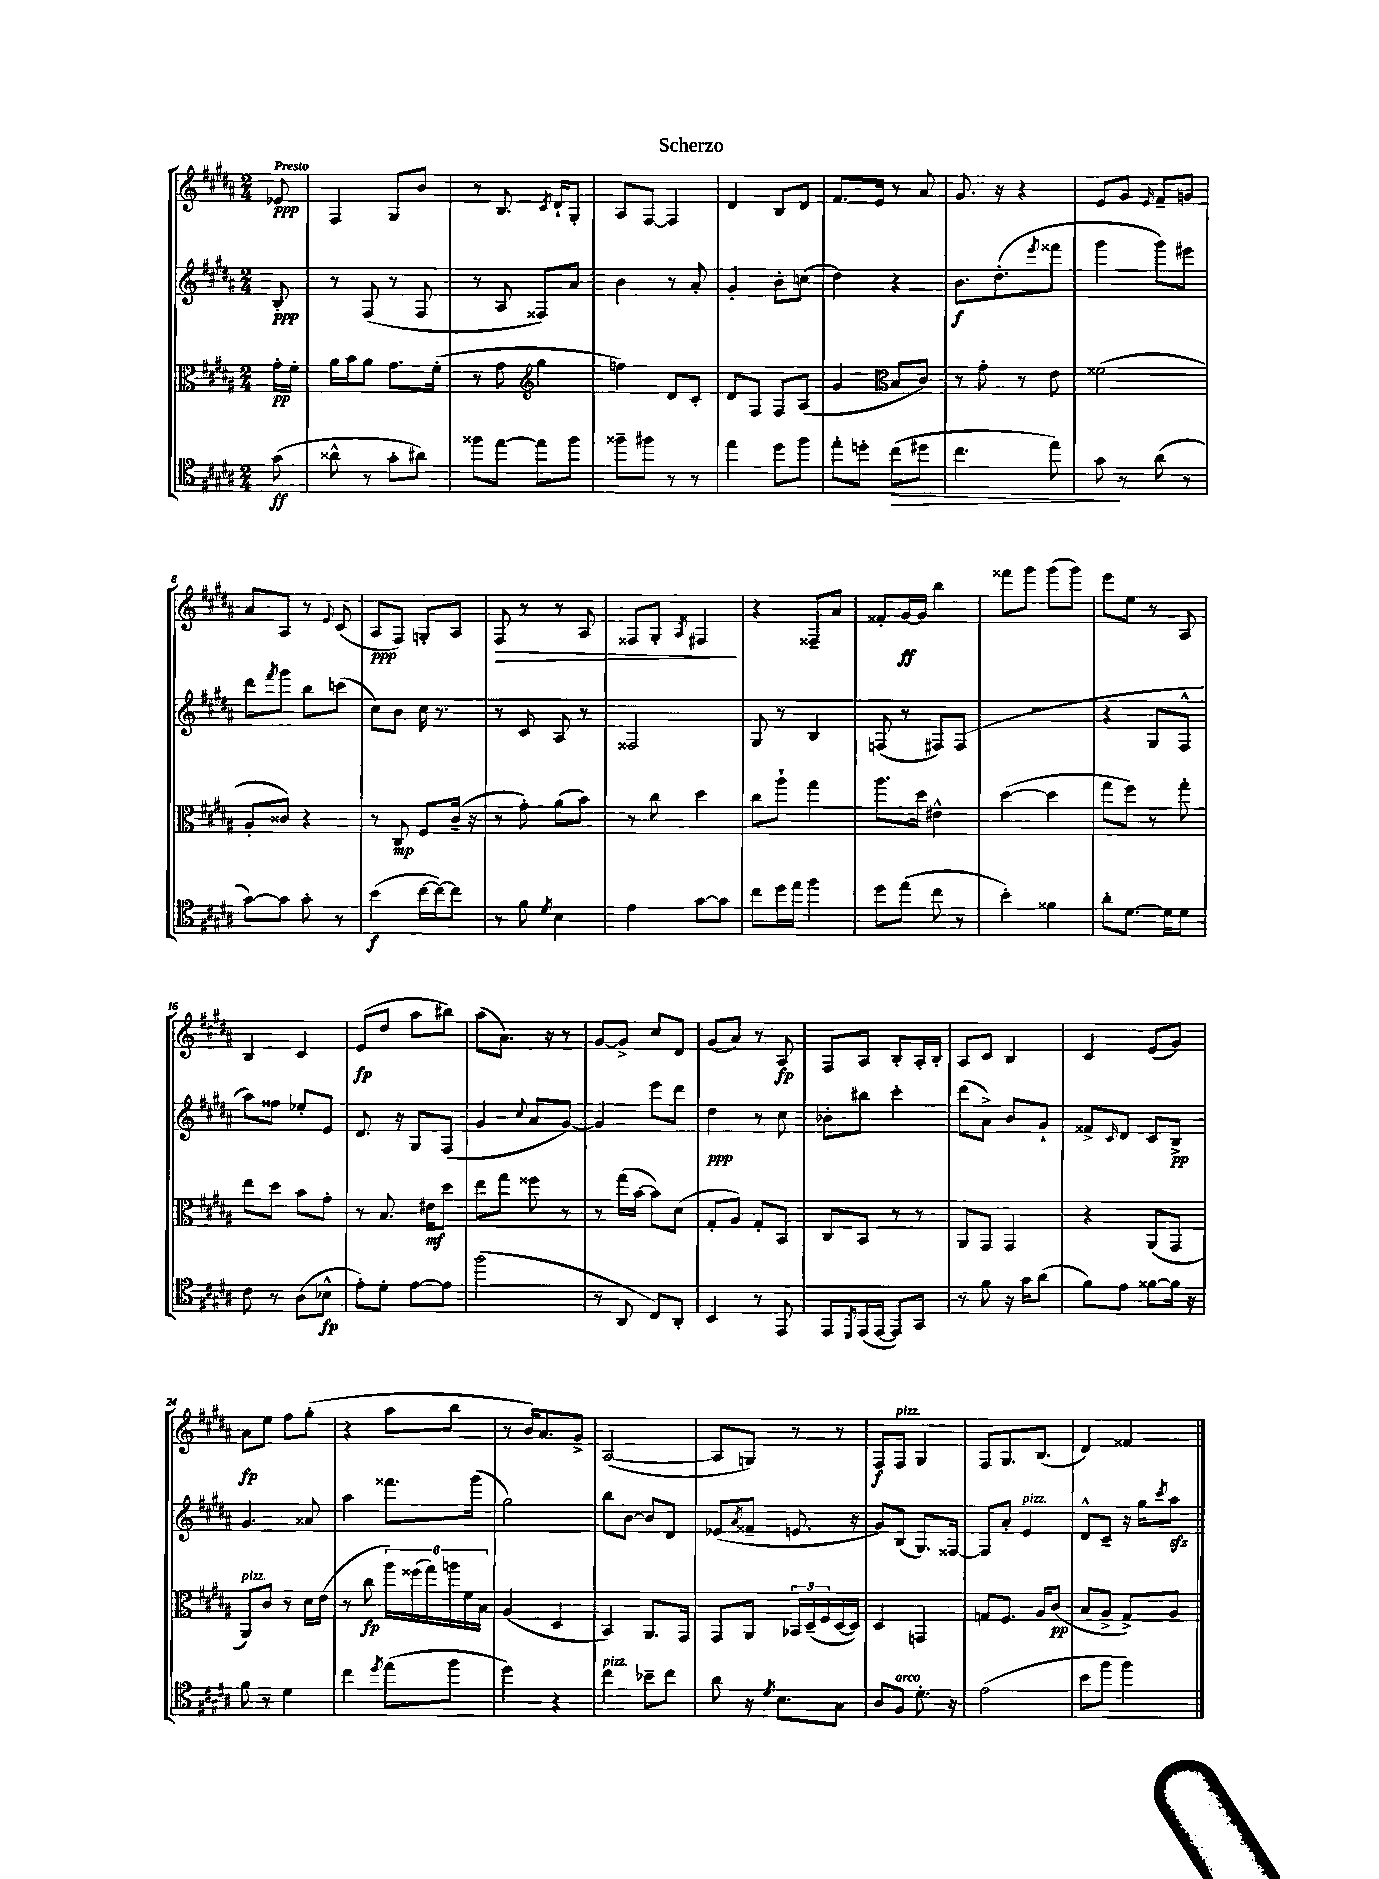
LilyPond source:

\header { title = "Scherzo" }
<<
\new StaffGroup <<
\new Staff = "s0" {
    \clef treble \key b \major \numericTimeSignature \time 2/4 \partial 8 \tempo "Presto"
    ees'8\ppp |
    fis4 gis8 b'8 |
    r8 b8. \acciaccatura { cis'8 } dis'16-! gis8-. |
    ais8 fis8~ fis4 |
    dis'4 b8 dis'8 |
    fis'8. e'16 r8 ais'8 |
    gis'8. r16 r4 |
    e'8 gis'8 \grace { e'16 } fis'8-- g'8 |
    ais'8 ais8 r8 \appoggiatura { e'8 } cis'8( |
    ais8\ppp fis8) g8-. ais8 |
    fis8\> r8 r8 ais8 |
    fisis8 gis8-. \acciaccatura { ais8 } fis4\! |
    r4 fisis8-- ais'8 |
    fisis'8-. gis'16~\ff gis'16 b''4 |
    fisis'''8 gis'''8 gis'''8( gis'''8) |
    e'''8 e''8 r8 ais8 |
    b4 cis'4 |
    e'8\fp( dis''8 ais''8 bis''8) |
    ais''8( ais'8.) r16 r8 |
    gis'8~ gis'8-> cis''8 dis'8 |
    gis'8( ais'8) r8 ais8\fp |
    fis8 ais8 b8-. ais16-. b16-. |
    ais8 cis'8 b4 |
    cis'4 e'8( gis'8) |
    ais'8\fp e''8 fis''8 gis''8-.( |
    r4 ais''8 b''8 |
    r8 b'16) ais'8. gis'8-> |
    ais2~( |
    ais8 g8) r8 r8 |
    fis8\f fis8^\markup { \italic "pizz." } gis4 |
    fis8 gis8. b8.( |
    dis'4) fisis'4 \bar "|." |
}
\new Staff = "s1" {
    \clef treble \key b \major \numericTimeSignature \time 2/4 \partial 8
    b8-.\ppp |
    r8 fis8( r8 fis8 |
    r8 ais8 fisis8) ais'8 |
    b'4 r8 ais'8-. |
    gis'4-. b'8-. c''8( |
    dis''4) r4 |
    b'8.\f dis''8.-.( \acciaccatura { e'''8 } fisis'''8 |
    gis'''4 gis'''8) eis'''8 |
    dis'''8 \acciaccatura { fis'''8 } gis'''8 b''8 c'''8( |
    cis''8) b'8 cis''16 r8. |
    r8 cis'8 ais8 r8 |
    fisis2 |
    gis8 r8 b4 |
    f8( r8 fis8) fis8( |
    R2 |
    r4 gis8 fis8-^ |
    ais''8) fisis''8 ees''8-. e'8 |
    dis'8. r16 gis8 fis8( |
    gis'4 \appoggiatura { cis''8 } ais'8 gis'8~) |
    gis'4 e'''8 dis'''8 |
    dis''4\ppp r8 cis''8 |
    bes'8-. bis''8 cis'''4-. |
    dis'''8( ais'8->) b'8 gis'8-! |
    fisis'8-> \grace { cis'16 } dis'8 cis'8 b8->\pp |
    gis'4. aisis'8 |
    ais''4 fisis'''8. gis'''16( |
    gis''2) |
    b''8 b'8~ b'8 dis'8 |
    ees'8( \acciaccatura { ais'8 } fisis'8-- e'8. r16 |
    gis'8) b8( gis8.) fisis16~ |
    fisis8 ais'8-. e'4^\markup { \italic "pizz." } |
    dis'8-^ cis'8-- r16 gis''16 \acciaccatura { cis'''8 } ais''8\sfz \bar "|." |
}
\new Staff = "s2" {
    \clef alto \key b \major \numericTimeSignature \time 2/4 \partial 8
    gis'16-.\pp fis'16-. |
    ais'16 b'16 ais'8 gis'8. fis'16-.( |
    r8 gis'8 \clef treble gis''4 |
    f''4) dis'8 cis'8-. |
    dis'8 fis8 fis8 ais8( |
    gis'4 \clef alto b8 cis'8) |
    r8 gis'8-. r8 e'8 |
    fisis'2( |
    ais8-. cisis'8) r4 |
    r8 cis8\mp fis8 cis'16--( r16 |
    r8 gis'8-.) ais'8( b'8) |
    r8 cis''8 dis''4 |
    cis''8 ais''8-! gis''4 |
    ais''8. dis''16 eis'4-^ |
    dis''4~( dis''4 |
    gis''8 fis''8) r8 gis''8-. |
    e''8 dis''8 b'8 gis'8-. |
    r8 b8. eis'16\mf dis''8 |
    e''8 gis''8 fisis''8 r8 |
    r8 gis''16( b'16~ b'8) dis'8( |
    gis8-. ais8) gis8-. b,8 |
    cis8 b,8 r8 r8 |
    ais,8 gis,8 gis,4 |
    r4 ais,8( gis,8 |
    ais,8^\markup { \italic "pizz." }) cis'8 r8 dis'16 e'16( |
    r8 cis''8\fp \tuplet 6/4 { ais''16) fisis''16( gis''16) a''16 fis'16 b16 } |
    ais4( dis4 |
    b,4) ais,8. gis,16 |
    gis,8 ais,8 \tuplet 3/2 { bes,16 dis16--( fis16 } dis16~ dis16) |
    dis4 g,4 |
    g8 fis8. ais16 cis'8\pp( |
    b8 ais8-> gis8->) ais8 \bar "|." |
}
\new Staff = "s3" {
    \clef tenor \key b \major \numericTimeSignature \time 2/4 \partial 8
    gis'8\ff( |
    aisis'8-^ r8 gis'8-. ais'8) |
    fisis''8 e''8~ e''8 fisis''8 |
    fisis''8-- fis''8 r8 r8 |
    e''4 dis''8 fis''8 |
    e''8-. d''8-. cis''8\>( dis''8 |
    cis''4. e''8) |
    gis'8\! r8 ais'8( r8 |
    gis'8~) gis'8 gis'8-. r8 |
    b'4\f( cis''16~ cis''16~) cis''8 |
    r8 fis'8 \acciaccatura { dis'8 } b4 |
    e'4 gis'8~ gis'8 |
    cis''8 dis''16 e''16 fis''4 |
    dis''8 e''8( cis''8 r8 |
    b'4-.) fisis'4 |
    ais'8-. dis'8.~ dis'16 dis'8 |
    cis'8 r8 ais8( bes8-^\fp |
    e'8-.) dis'8-. e'8~ e'8 |
    fis''2( |
    r8 ais,8 cis8) ais,8-. |
    b,4 r8 e,8 |
    e,8 \acciaccatura { dis,8 } e,16( e,16~ e,8) gis,8 |
    r8 fis'8 r16 gis'16 ais'8( |
    fis'8) e'8 fisis'8~ fisis'16 r16 |
    fis'8 r8 dis'4 |
    cis''4 \acciaccatura { dis''8 } e''8( fis''8 |
    dis''4) r4 |
    cis''4^\markup { \italic "pizz." } bes'8-- cis''8 |
    ais'8 r16 \acciaccatura { dis'8 } b8. gis8 |
    ais8 fis8^\markup { \italic "arco" } dis'8.-. r16 |
    e'2( |
    b'8 fis''8 fis''4) \bar "|." |
}
>>
>>
